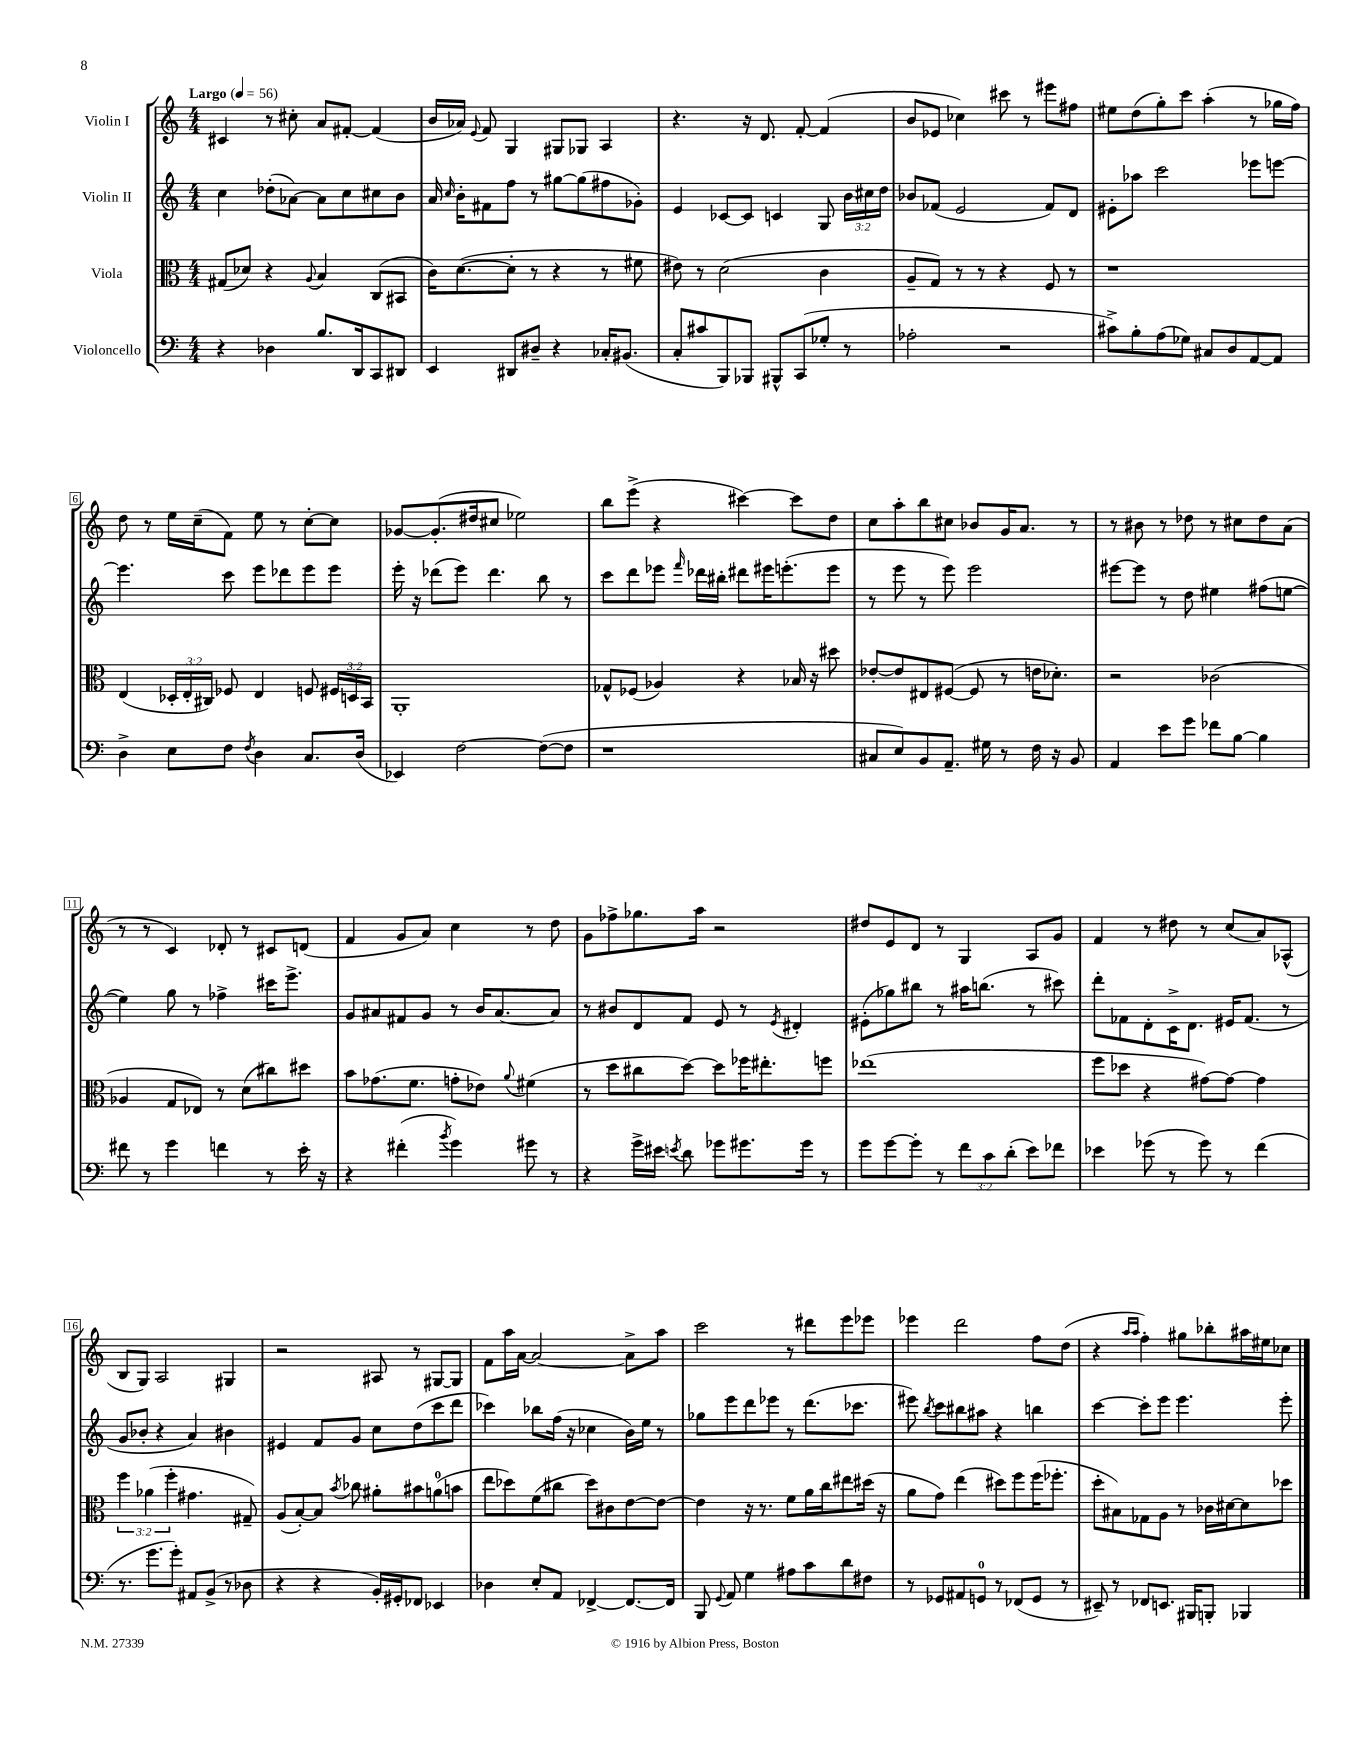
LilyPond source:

<<
\new StaffGroup <<
\new Staff = "s0" \with { instrumentName = "Violin I" } {
    \clef treble \key c \major \numericTimeSignature \time 4/4 \tempo "Largo" 4 = 56
    \autoBeamOff cis'4 r8 cis''8-. a'8[ fis'8]~-. fis'4( |
    b'16[ aes'16]) \appoggiatura { e'8 } f'8 g4 gis8[ ges8] a4 |
    r4. r16 d'8. f'8~-. f'4( |
    b'8[ ees'8] ces''4) cis'''8 r8 eis'''8[ fis''8] |
    eis''8[ d''8( g''8-.) c'''8] a''4-.( r8 ges''16[ f''16]) |
    d''8 r8 e''16[ c''16--( f'8]) e''8 r8 c''8[~-. c''8] |
    ges'8[~ ges'8.-.( dis''16 cis''8] ees''2) |
    b''8[ e'''8]->( r4 cis'''4~) cis'''8[ d''8] |
    c''8[ a''8-. b''8 cis''8] bes'8[ g'16 a'8.] r8 |
    r8 bis'8 r8 des''8 r8 cis''8[ des''8 a'8]( |
    r8 r8 c'4) des'8-. r8 cis'8[ d'8]( |
    f'4 g'8[ a'8]) c''4 r8 d''8 |
    g'8[ fes''8-> ges''8. a''16] r2 |
    dis''8[ e'8 d'8] r8 g4 a8[ g'8] |
    f'4 r8 dis''8 r8 c''8[( a'8) aes8]-^( |
    b8[ g8]) a2 gis4 |
    r2 ais8 r8 gis8[~ gis8] |
    f'8[ a''16 a'16]~ a'2~ a'8[-> a''8] |
    c'''2 r8 dis'''8[ e'''8 ees'''8] |
    ees'''4 d'''2 f''8[ d''8]( |
    r4 \grace { a''16[ a''16] } f''4-.) gis''8[ bes''8-. ais''16 eis''16 ces''8] \bar "|." |
}
\new Staff = "s1" \with { instrumentName = "Violin II" } {
    \clef treble \key c \major \numericTimeSignature \time 4/4 \override Staff.TupletNumber.text = #tuplet-number::calc-fraction-text
    \autoBeamOff c''4 des''8[-.( aes'8]~) aes'8[ c''8 cis''8 b'8] |
    a'16 \grace { c''16 } b'16[-. fis'8 f''8] r8 gis''8[~ gis''8( fis''8 ges'8]-.) |
    e'4 ces'8[~ ces'8] c'4 g8 \tuplet 3/2 { b'16[ cis''16 d''16] } |
    bes'8[ fes'8]( e'2 fes'8[) d'8] |
    eis'8[-. aes''8] c'''2 ees'''8[ e'''8]~ |
    e'''4. c'''8 e'''8[ des'''8 e'''8 e'''8] |
    e'''16-. r16 des'''8[( e'''8]) des'''4. b''8 r8 |
    c'''8[ d'''8 ees'''8] \grace { f'''16 } des'''16[ bis''16]-. dis'''8[ eis'''16 e'''8.-.( e'''8] |
    r8 e'''8 r8 e'''8) e'''2 |
    eis'''8[~ eis'''8] r8 d''8 eis''4 fis''8[( e''8]~ |
    e''4) g''8 r8 fes''4-> cis'''16[ e'''8.]-> |
    g'8[ ais'8 fis'8 g'8] r8 b'16[ ais'8.~ ais'8] |
    r8 bis'8[ d'8 f'8] e'8 r8 \acciaccatura { e'8 } dis'4-. |
    eis'8[-.( ges''8) bis''8] r8 ais''16[ b''8.]( r8 cis'''8) |
    d'''8[-. fes'8 d'8-. c'16-> d'8.] eis'16[ fes'8.]( r8 |
    g'8[ bes'8]-. r4 a'4) bis'4 |
    eis'4 f'8[ g'8] c''8[ d''8( c'''8 d'''8] |
    ces'''4) bes''8[ f''16]( r16 ces''4 b'16[) e''16] r8 |
    ges''8[ e'''8 d'''8 ees'''8] r8 d'''8.[( ces'''8.] |
    eis'''8) \acciaccatura { b''8 } c'''8[ bis''8 ais''8] r4 b''4 |
    c'''4~ c'''8[-. e'''8] e'''4. e'''8-. \bar "|." |
}
\new Staff = "s2" \with { instrumentName = "Viola" } {
    \clef alto \key c \major \numericTimeSignature \time 4/4 \override Staff.TupletNumber.text = #tuplet-number::calc-fraction-text
    \autoBeamOff gis8[( des'8]) r4 \appoggiatura { a8 } b4 c8[( bis,8] |
    c'16[) d'8.~( d'8]-. r8 r4 r8 fis'8 |
    eis'8) r8 d'2( c'4 |
    a8[-- g8]) r8 r8 r4 f8 r8 |
    r1 |
    e4( \tuplet 3/2 { des16[-. e16-. cis16]) } fes8 e4 f8 \tuplet 3/2 { fis16[ d16 b,16] } |
    a,1-. |
    ges8[-^ fes8]( aes4) r4 bes16 r16 dis''8 |
    ees'8[~-. ees'8 eis8 fis8]~( fis8 r8 e'16[ des'8.]-.) |
    r2 ces'2( |
    aes4 g8[ ees8]) r8 d'8[( cis''8) dis''8] |
    b'8[ ges'8.( f'8.] g'8[-. ees'8]) \appoggiatura { a'8 } fis'4( |
    r8 d''8[ cis''8 d''8]~) d''8[ fes''16 eis''8.-. f''8] |
    ees''1( |
    f''8[ des''8] r4 gis'8[~) gis'8]~ gis'4 |
    \tuplet 3/2 { f''4 aes'4( f''4-. } gis'4. gis8--) |
    a8[( b8~-.) b8] \acciaccatura { b'8 } ces''8 ais'8[-. bis'8 a'8-0( b'8] |
    e''8[ des''8) f'8( cis''8] des''8[) cis'8 e'8~ e'8]~ |
    e'4 r16 r8. f'8[ a'16 c''16 eis''8 dis''16]( r16 |
    a'8[ g'8]) e''4( dis''8[) f''8 f''16( fes''8.]-. |
    d''8[-. bis8) ges8 a8] r8 ces'16[ dis'16~ dis'8 des''8] \bar "|." |
}
\new Staff = "s3" \with { instrumentName = "Violoncello" } {
    \clef bass \key c \major \numericTimeSignature \time 4/4 \override Staff.TupletNumber.text = #tuplet-number::calc-fraction-text
    \autoBeamOff r4 des4 b8.[ d,16 c,8 dis,8] |
    e,4 dis,8[ dis8]-- r4 ces16[-. bis,8.]( |
    c8[-. cis'8 b,,8) bes,,8] bis,,8[-^ c,8( ges8]-. r8 |
    aes2-. r2 |
    cis'8[->) b8-. a8( ges8]) cis8[ d8 a,8~ a,8] |
    d4-> e8[ f8] \acciaccatura { f8 } d4 c8.[ d16]( |
    ees,4) f2~ f8[~( f8] |
    r1 |
    cis8[ e8) b,8 a,8.]-- gis16 r8 f16 r16 b,8 |
    a,4 e'8[ g'8] fes'8[ b8]~ b4 |
    fis'8 r8 g'4 f'4 r8 e'16-. r16 |
    r4 fis'4-.( \acciaccatura { b'8 } g'4) gis'8 r8 |
    r4 g'16[-> eis'16] \acciaccatura { e'8 } d'8 ges'8[ gis'8. gis'16] r8 |
    g'8[ g'8~ g'8]-. r8 \tuplet 3/2 { f'8[ c'8 d'8]-.( } e'8[) fes'8] |
    ees'4 ges'8( r8 ges'8) r8 f'4( |
    r8. g'8.[ g'8]-.) ais,8[ b,8]->( r8 des8 |
    r4 r4 b,16[-.) gis,16-. fes,8] ees,4 |
    des4 e8[-. a,8] fes,4~-> fes,8.[~ fes,16] |
    b,,8 \appoggiatura { g,8 } a,8 g4 ais8[ c'8 d'8 fis8] |
    r8 ges,8[ ais,8 g,8]-0 r8 fes,8[( g,8] r8 |
    eis,8--) r8 fes,8[ e,8.] bis,,16[ b,,8]-. bes,,4 \bar "|." |
}
>>
>>
\layout { \context { \Score \override BarNumber.stencil = #(make-stencil-boxer 0.1 0.3 ly:text-interface::print) } }
